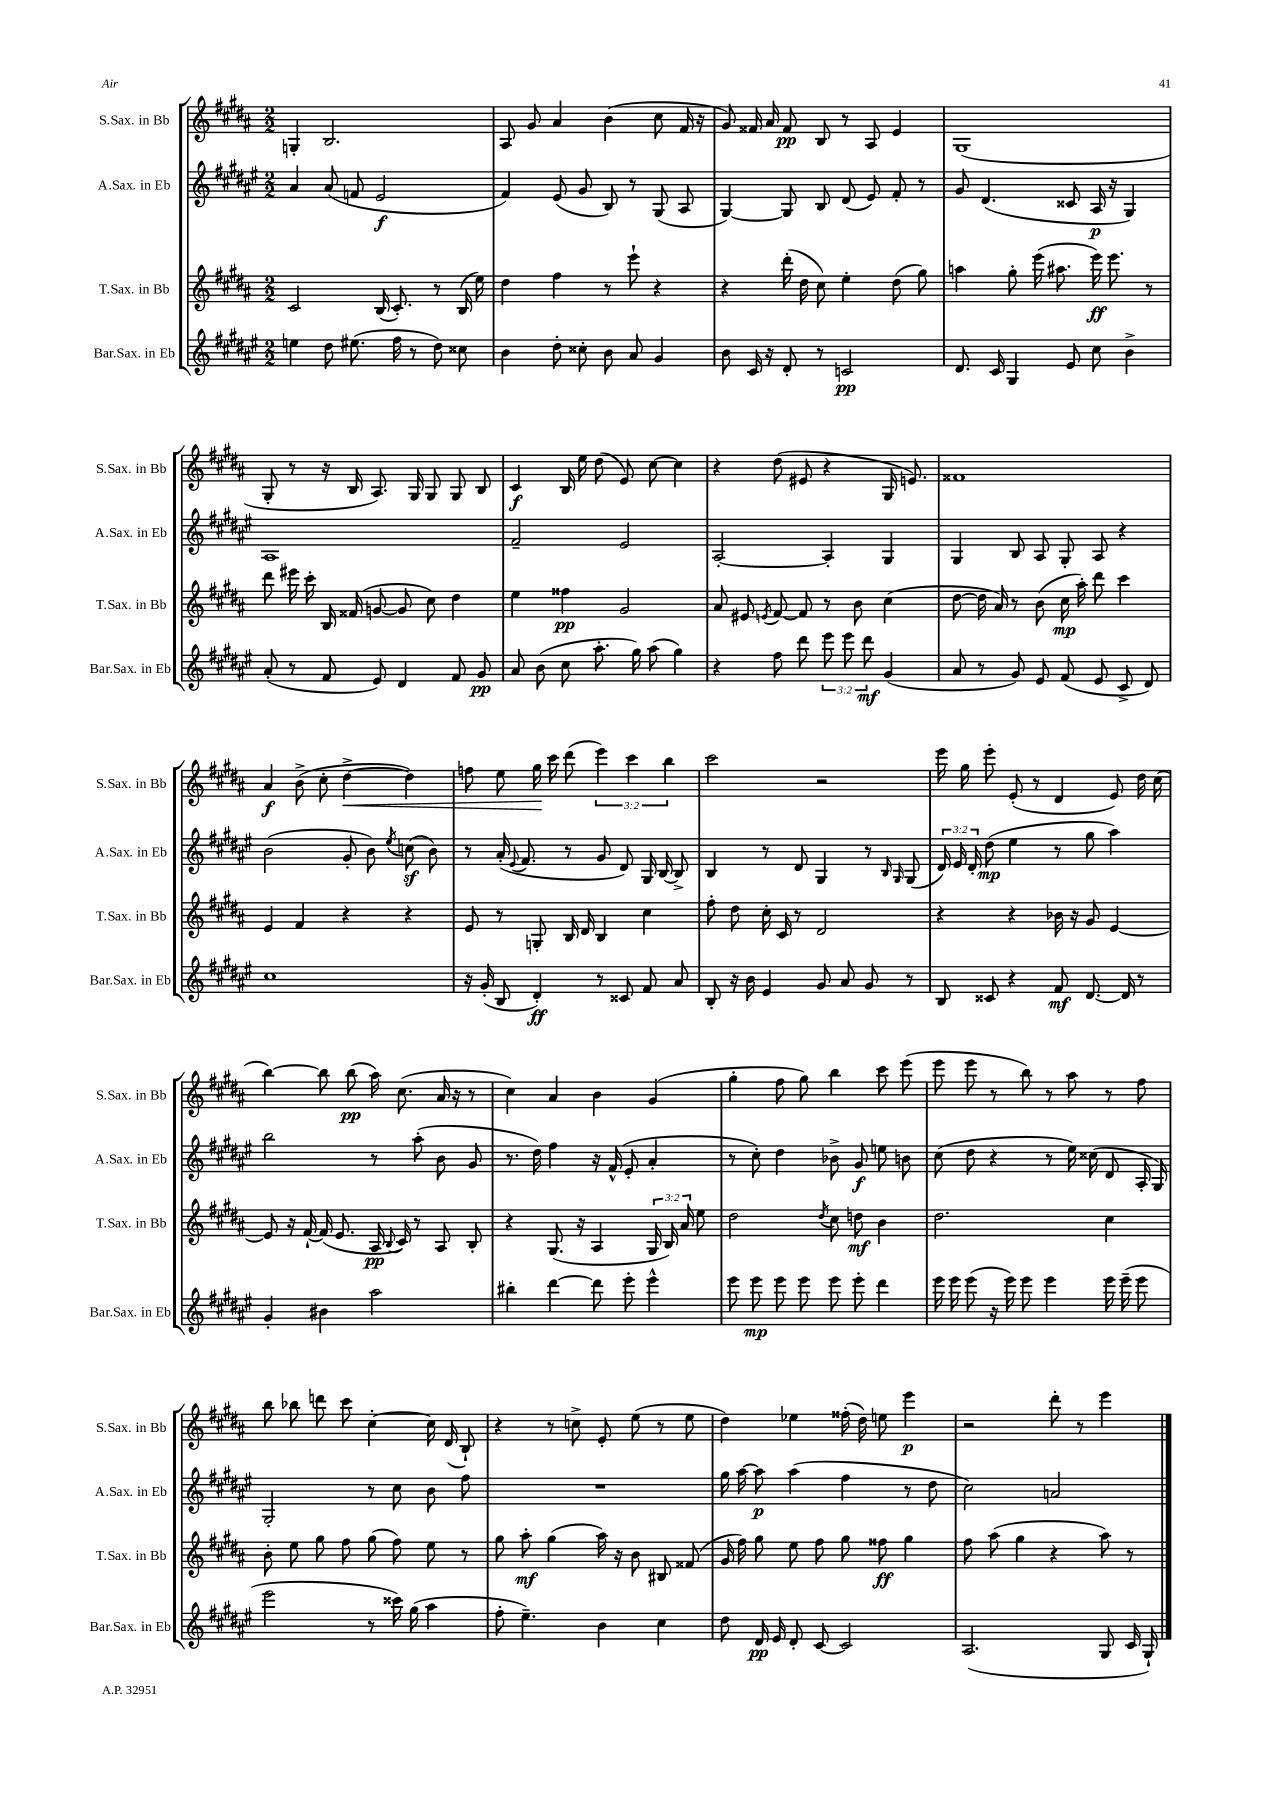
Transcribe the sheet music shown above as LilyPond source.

<<
\new StaffGroup <<
\new Staff = "s0" \with { instrumentName = "S.Sax. in Bb" shortInstrumentName = "S.Sax. in Bb" } {
    \clef treble \key b \major \numericTimeSignature \time 2/2 \override Staff.TupletNumber.text = #tuplet-number::calc-fraction-text
    \autoBeamOff g4-. b2. |
    ais8 gis'8 ais'4 b'4( cis''8 fis'16 r16 |
    gis'8) fisis'16 ais'16 fisis'8\pp b8 r8 ais8 e'4 |
    gis1( |
    gis8-. r8 r16 b16 ais8.) gis16 gis8 gis8 b8 |
    cis'4\f b16 e''16 dis''8( e'8) cis''8~ cis''4 |
    r4 dis''8( eis'8 r4 gis16 e'8.) |
    fisis'1 |
    ais'4\f b'8->( cis''8-. dis''4~->\< dis''4) |
    f''8 e''8 gis''16\! cis'''16 dis'''8( \tuplet 3/2 { e'''4) cis'''4 b''4 } |
    cis'''2 r2 |
    e'''16 gis''16 e'''8-. e'8-.( r8 dis'4 e'8) dis''16 cis''16( |
    b''4~) b''8 b''8\pp( ais''16) cis''8.( ais'16 r16 r8 |
    cis''4) ais'4 b'4 gis'4( |
    gis''4-. fis''8 gis''8) b''4 cis'''8 e'''8( |
    e'''8 e'''8 r8 b''8) r8 ais''8 r8 fis''8 |
    b''8 bes''8 d'''8 cis'''8 cis''4~-. cis''16 dis'16( b8-!) |
    r4 r8 c''8-> e'8-. e''8( r8 e''8 |
    dis''4) ees''4 fisis''16-.( dis''16) e''8 e'''4\p |
    r2 dis'''8-. r8 e'''4 \bar "|." |
}
\new Staff = "s1" \with { instrumentName = "A.Sax. in Eb" shortInstrumentName = "A.Sax. in Eb" } {
    \clef treble \key fis \major \numericTimeSignature \time 2/2 \override Staff.TupletNumber.text = #tuplet-number::calc-fraction-text
    \autoBeamOff ais'4 ais'8( f'8 eis'2\f |
    fis'4) eis'8( gis'8 b8) r8 gis8( ais8 |
    gis4~) gis8 b8 dis'8( eis'8) fis'8-. r8 |
    gis'8 dis'4.( cisis'8 ais16\p r16 gis4) |
    ais1 |
    fis'2-- eis'2 |
    ais2~-. ais4-. gis4 |
    gis4 b8 ais8 gis8-. ais8 r4 |
    b'2( gis'8-. b'8) \acciaccatura { eis''8 } c''8\sf( b'8) |
    r8 ais'16-.( \appoggiatura { eis'8 } fis'8. r8 gis'8 dis'8) gis16 b16~ b8-> |
    b4 r8 dis'8 gis4 r8 \grace { b16 gis16 } gis8( |
    \tuplet 3/2 { dis'16) eis'16 dis'16-. } dis''8\mp( eis''4 r8 gis''8 ais''4) |
    b''2 r8 ais''8-.( b'8 gis'8 |
    r8. dis''16) fis''4 r16 fis'16-^( eis'8-. ais'4-. |
    r8 cis''8-.) dis''4 bes'8-> gis'8\f e''8 b'8 |
    cis''8( dis''8 r4 r8 eis''16) cisis''16( dis'8 ais16-. gis16) |
    gis2-. r8 cis''8 b'8 fis''8 |
    R1 |
    gis''16 ais''16~ ais''8\p ais''4( fis''4 r8 dis''8 |
    cis''2) a'2 \bar "|." |
}
\new Staff = "s2" \with { instrumentName = "T.Sax. in Bb" shortInstrumentName = "T.Sax. in Bb" } {
    \clef treble \key b \major \numericTimeSignature \time 2/2 \override Staff.TupletNumber.text = #tuplet-number::calc-fraction-text
    \autoBeamOff cis'2 b16( cis'8.-.) r8 b16( e''16) |
    dis''4 fis''4 r8 e'''8-! r4 |
    r4 dis'''16-.( dis''16 cis''8) e''4-. dis''8( gis''8) |
    a''4 gis''8-. e'''16( ais''8. e'''16\ff) e'''8. r8 |
    dis'''8 eis'''16 cis'''16-. b16 fisis'16( g'8~ g'8 cis''8) dis''4 |
    e''4 fisis''4\pp gis'2 |
    ais'8 eis'8 \acciaccatura { e'8 } fis'8~ fis'8 r8 b'8 cis''4( |
    dis''8~ dis''16 ais'16) r8 b'8( cis''16\mp ais''16-.) dis'''8 cis'''4 |
    e'4 fis'4 r4 r4 |
    e'8 r8 g8-. b16 dis'16 b4 cis''4 |
    fis''8-. dis''8 cis''16-. cis'16 r8 dis'2 |
    r4 r4 bes'16 r16 gis'8 e'4~ |
    e'8 r16 fis'16~-! fis'16( e'8. ais16\pp \appoggiatura { b8 } cis'16) r8 ais8 b8-. |
    r4 gis8.( r16 ais4 \tuplet 3/2 { gis16 b16) ais'16 } e''8 |
    dis''2 \acciaccatura { dis''8 } cis''8 d''8\mf b'4 |
    dis''2. cis''4 |
    b'8-. e''8 gis''8 fis''8 gis''8( fis''8) e''8 r8 |
    gis''8 ais''8-.\mf gis''4( ais''16) r16 b'8 bis8 fisis'8( |
    gis'16 fis''16) gis''8 e''8 fis''8 gis''8 fisis''8\ff gis''4 |
    fis''8 ais''8( gis''4 r4 ais''8) r8 \bar "|." |
}
\new Staff = "s3" \with { instrumentName = "Bar.Sax. in Eb" shortInstrumentName = "Bar.Sax. in Eb" } {
    \clef treble \key fis \major \numericTimeSignature \time 2/2 \override Staff.TupletNumber.text = #tuplet-number::calc-fraction-text
    \autoBeamOff e''4 dis''8 eis''8.( fis''16 r8 dis''8) cisis''8 |
    b'4 dis''8-. cisis''8-. b'8 ais'8 gis'4 |
    b'8 cis'16 r16 dis'8-. r8 c'2\pp |
    dis'8. cis'16 gis4 eis'8 cis''8 b'4-> |
    ais'8-.( r8 fis'8 eis'8) dis'4 fis'8 gis'8\pp |
    ais'8 b'8( cis''8 ais''8.-. gis''16) ais''8( gis''4) |
    r4 fis''8 dis'''8 \tuplet 3/2 { eis'''8 eis'''8 dis'''8\mf } gis'4( |
    ais'8 r8 gis'8) eis'8 fis'8( eis'8 cis'8-> dis'8) |
    cis''1 |
    r16 gis'16-.( b8 dis'4-.\ff) r8 cisis'8 fis'8 ais'8 |
    b8-. r16 b'16 eis'4 gis'8 ais'8 gis'8 r8 |
    b8 cisis'8 r4 fis'8\mf dis'8.~ dis'16 r8 |
    gis'4-. bis'4 ais''2 |
    bis''4-. dis'''4~ dis'''8 eis'''8-. eis'''4-^ |
    eis'''8 eis'''8\mp eis'''8 eis'''8 eis'''8 eis'''8-. dis'''4 |
    eis'''16 eis'''16 eis'''8( r16 eis'''16) eis'''8 eis'''4 eis'''16 eis'''16--( eis'''8 |
    eis'''2 r8 cisis'''16) gis''16( ais''4 |
    fis''8-. eis''4.--) b'4 cis''4 |
    dis''8 dis'16\pp eis'16 dis'8-. cis'8~ cis'2 |
    ais2.( gis8 cis'16 gis16-!) \bar "|." |
}
>>
>>
\layout { \context { \Score \remove "Bar_number_engraver" } }
